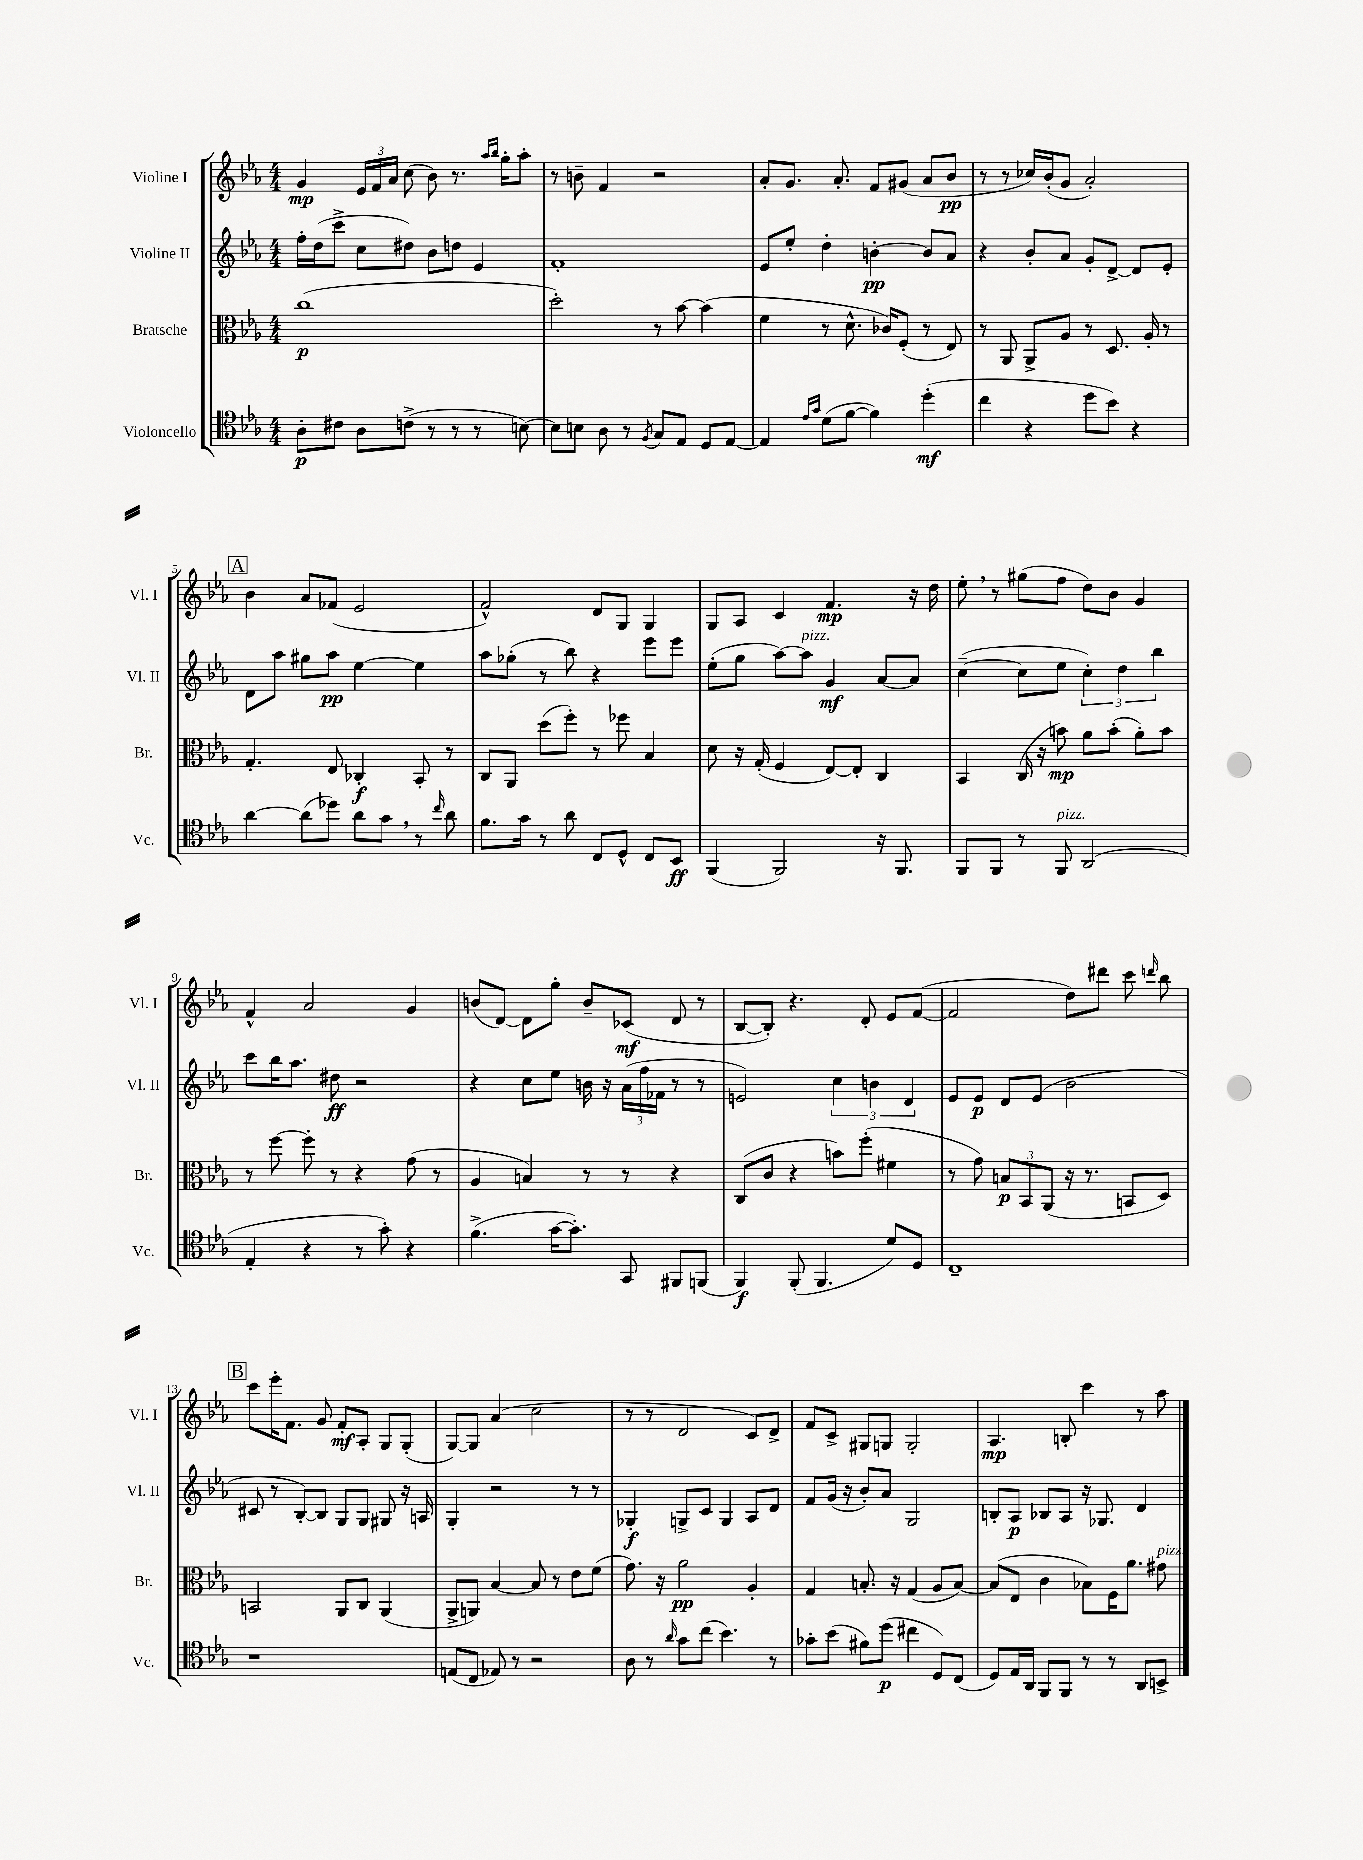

**kern	**kern	**kern	**kern
*staff4	*staff3	*staff2	*staff1
*clefC4	*clefC3	*clefG2	*clefG2
*k[b-e-a-]	*k[b-e-a-]	*k[b-e-a-]	*k[b-e-a-]
*M4/4	*M4/4	*M4/4	*M4/4
8A-'\L	(1cc	16ff'\LL	4g/
.	.	(16dd\J	.
8c#\J	.	8ccc^\J	.
8A-\L	.	8cc\L	24e-/LL
.	.	.	24f/
.	.	.	24a-/JJ
(8c^\J	.	8dd#\J)	(8cc\
8r	.	8b-\L	8b-\)
8r	.	8dd\J	8.r
8r	.	4e-/	.
.	.	.	16qqaa-/LL
.	.	.	16qqbb-/JJ
.	.	.	16gg'\LK
[8B\)	.	.	8aa-'\J
=	=	=	=
8B\]L	2dd'\)	1f'	8r
8B\J	.	.	8b~\
8A-\	.	.	4f/
8r	.	.	.
8qF/	.	.	.
8G/L	8r	.	2r
8E-/J	[8b-\	.	.
8D/L	(4b-\]	.	.
[8E-/J	.	.	.
=	=	=	=
4E-/]	4f\	8e-/L	8a-'/L
.	.	8ee-'/J	8.g/J
16qqe-/LL	.	.	.
16qqg/JJ	.	.	.
(8d\L	8r	4dd'\	.
.	.	.	8.a-'/
[8f\J	8.d^^\	.	.
4f\])	.	[4b'\	8f/L
.	16c-/LK)	.	.
.	(8F'/J	.	(8g#/J
(4dd'\	8r	8b/]L	8a-/L
.	8E-/)	8a-/J	8b-/J
=	=	=	=
4cc\	8r	4r	8r
.	8AA-/	.	8r
4r	8AA-^/L	8b-'/L	16cc-/LL)
.	.	.	(16b-'/J
.	8A-/J	8a-/J	8g/J
8dd\L	8r	8g'/L	2a-'/)
8b-\J)	8.D/	[8d^/J	.
4r	.	8d/]L	.
.	16A-'/	.	.
.	8r	8e-'/J	.
=	=	=	=
[4a-\	4.G'/	8d\L	4b-\
.	.	8aa-\J	.
(8a-\]L	.	8gg#\L	8a-/L
8dd-\J)	8E-/	8aa-\J	(8f-/J
8a-\L	4C-'/	[4ee-\	2e-/
8g\J	.	.	.
8r	8BB-'/	4ee-\]	.
16qqcc/	.	.	.
8a-\	8r	.	.
=	=	=	=
8.f\L	8C/L	8aa-\L	2f^^/)
.	8AA-/J	(8gg-'\J	.
16g\Jk	.	.	.
8r	(8dd\L	8r	.
8a-\	8ff'\J)	8bb-\)	.
8C/L	8r	4r	8d/L
8D^^/J	8ff-\	.	8G/J
8C/L	4B-/	8eee-\L	4G/
8BB-/J	.	8eee-\J	.
=	=	=	=
(4FF/	8d\	(8ee-'\L	8G/L
.	16r	8gg\J	8A-/J
.	(16G'/	.	.
2FF/)	4F/	[8aa-\L)	4c/
.	.	8aa-\]J	.
.	[8E-/L)	4g/	4.f/
.	8E-'/]J	.	.
16r	4C/	[8a-/L	.
8.FF/	.	.	.
.	.	8a-/]J	16r
.	.	.	16dd\
=	=	=	=
8FF/L	4BB-/	([4cc~\	8ee-'\
8FF/J	.	.	8r
8r	(16C/	8cc\]L	(8gg#\L
.	16r	.	.
8FF/	8b\)	8ee-\J	8ff\J
(2AA-/	8a-\L	6cc'\)	8dd\L)
.	(8b'\J	.	8b-\J
.	.	6dd\	.
.	8a-'\L)	.	4g/
.	.	6bb-\	.
.	8b\J	.	.
=	=	=	=
4E-'/	8r	8ccc\L	4f^^/
.	[8ff\	16bb-\K	.
.	.	8.aa-\J	.
4r	8ff'\]	.	2a-/
.	8r	8dd#\	.
8r	4r	2r	.
8g'\)	.	.	.
4r	(8g\	.	4g/
.	8r	.	.
=	=	=	=
(4.f^\	4A-/	4r	(8b/L
.	.	.	[8d/J)
.	4B/)	8cc\L	8d\]L
[16g\LK	.	8ee-\J	8gg'\J
8.g'\]J)	.	.	.
.	8r	16b\	8b~/L
.	.	16r	.
8GG/	8r	(24a-\LL	(8c-/J
.	.	24ff\	.
.	.	24f-\JJ	.
8FF#/L	4r	8r	8d/
(8FF/J	.	8r	8r
=	=	=	=
4FF/)	(8C/L	2e/)	[8B-/L
.	8c/J	.	8B-'/]J)
(8FF'/	4r	.	4.r
4.FF/	.	.	.
.	8b\L)	6cc\	.
.	(8ff'\J	.	8d'/
.	.	6b\	.
8d/L)	4f#\	.	8e-/L
.	.	6d/	.
8D/J	.	.	([8f/J
=	=	=	=
1C~	8r	8e-/L	2f/]
.	8g\)	8e-/J	.
.	12B/L	8d/L	.
.	12BB-/	.	.
.	.	(8e-/J	.
.	(12AA-/J	.	.
.	16r	2b-\	8dd\L)
.	8.r	.	.
.	.	.	8ddd#\J
.	8BB/L	.	8ccc\
.	.	.	16qqddd/
.	8D/J)	.	8bb-\
=	=	=	=
1r	2BB/	8c#/	8ccc\L
.	.	8r	16eee-'\K
.	.	.	8.f\J
.	.	[8B-'/L)	.
.	.	8B-/]J	8g/
.	8AA-/L	8G/L	8f'/L
.	8C/J	8G/J	8A-'/J
.	(4AA-/	8G#/	8G/L
.	.	16r	(8G'/J
.	.	16A/	.
=	=	=	=
(8E/L	8AA-^/L	4G'/	[8G/L)
8C/J	8AA/J)	.	8G/]J
8E-/)	[4B-/	2r	(4a-/
8r	.	.	.
2r	8B-/]	.	2cc\
.	8r	.	.
.	8e-\L	8r	.
.	(8f\J	8r	.
=	=	=	=
8A-\	8.g\)	4G-'/	8r
8r	.	.	8r
.	16r	.	.
16qqa-/	.	.	.
8g\L	2a-\	8G^/L	2d/
(8cc\J	.	8c/J	.
4.b-\)	.	4G/	.
.	4A-'/	8A-/L	8c/L)
8r	.	8d/J	8d^/J
=	=	=	=
8g-'\L	4G/	8f/L	8f/L
(8b-\J	.	(16g/Jk	8c^/J
.	.	16r	.
8f#\L)	8.B'/	8b-'/L)	8G#/L
(8dd\J	.	8a-/J	8G/J
.	16r	.	.
4cc#\	(4G/	2G/	2G'/
8D/L)	8A-/L	.	.
(8C/J	[8B/J)	.	.
=	=	=	=
8D/L)	(8B/]L	8B'/L	4.A-/
16E-/L	8E-/J	8A-/J	.
16AA-/JJ	.	.	.
8FF/L	4c\	8B-/L	.
8FF/J	.	8A-/J	8B'/
8r	8B-\L)	16r	4ccc\
.	.	8.G-/	.
8r	16F\K	.	.
.	8.a-\J	.	.
8AA-/L	.	4d/	8r
8BB^/J	8g#\	.	8aa-\
==	==	==	==
*-	*-	*-	*-
